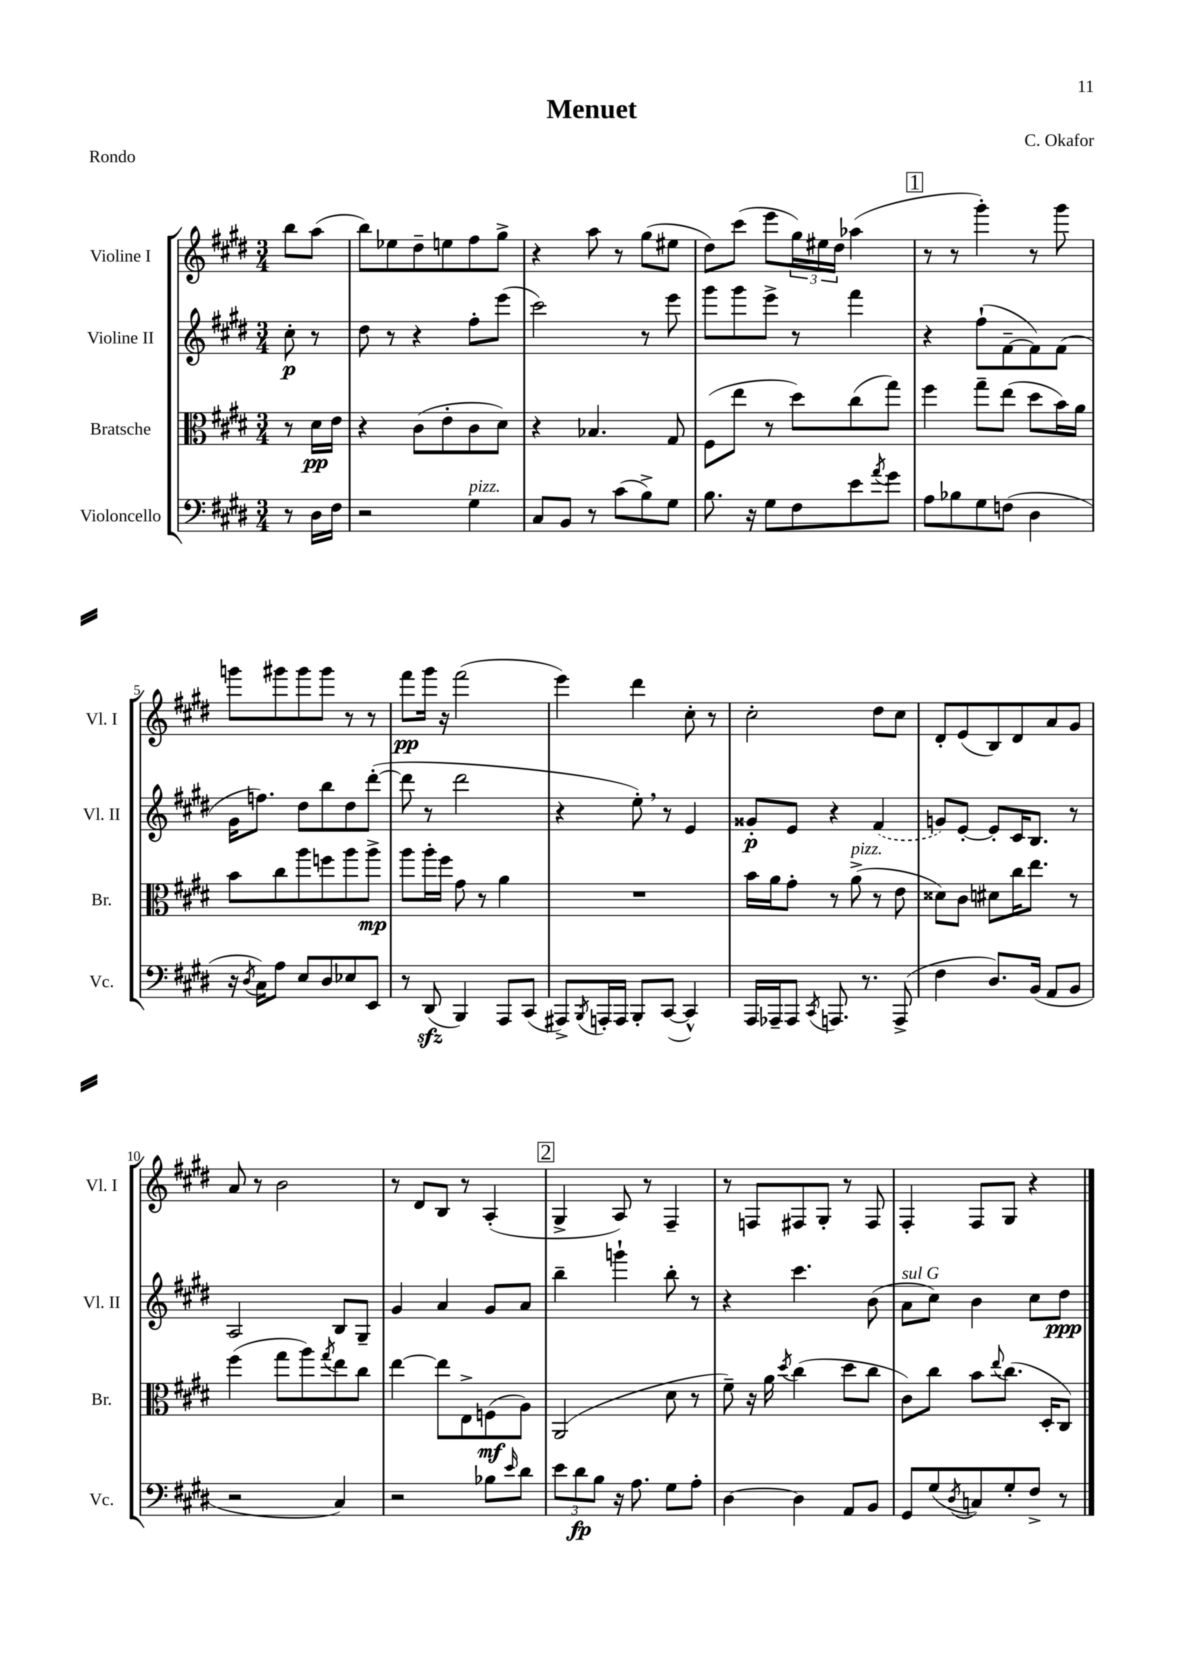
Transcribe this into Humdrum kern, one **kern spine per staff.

**kern	**kern	**kern	**kern
*staff4	*staff3	*staff2	*staff1
*clefF4	*clefC3	*clefG2	*clefG2
*k[f#c#g#d#]	*k[f#c#g#d#]	*k[f#c#g#d#]	*k[f#c#g#d#]
*M3/4	*M3/4	*M3/4	*M3/4
8r	8r	8cc#'	8bb
16D#	16d#	8r	(8aa
16F#	16e	.	.
=	=	=	=
2r	4r	8dd#	8bb)
.	.	8r	8ee-
.	(8c#	4r	8dd#~
.	8e'	.	8ee
4G#	8c#	8ff#'	8ff#
.	8d#)	(8eee	8gg#^
=	=	=	=
8C#	4r	2ccc#)	4r
8BB	.	.	.
8r	4.B-	.	8aa
(8c#	.	.	8r
8B^)	.	8r	(8gg#
8G#	8G#	8eee	8ee#
=	=	=	=
8.B	(8F#	8ggg#	8dd#)
.	8ee	8ggg#	(8ccc#
16r	.	.	.
8G#	8r	8eee^	8eee
8F#	8dd#)	8r	24gg#)
.	.	.	24ee#
.	.	.	24dd#
8e	(8cc#	4fff#	(4aa-
8qa	.	.	.
8g#	8gg#)	.	.
=	=	=	=
8A	4ff#	4r	8r
8B-	.	.	8r
8G#	8gg#~	(8ff#`	4ggg#')
(8F	(8ee	[8f#~	.
4D#	8dd#	8f#])	8r
.	16b)	(8f#	8ggg#
.	16a	.	.
=	=	=	=
16r	8b	16g#	8ggg
8qD#	.	.	.
16C#)	.	8.ff)	.
8A	8cc#	.	8ggg#
8E	8aa	8dd#	8ggg#
8D#	8ff	8bb	8ggg#
8E-	8aa	8dd#	8r
8EE	8aa^	([8ddd#'	8r
=	=	=	=
8r	8aa	8ddd#]	8fff#
(8DD#	16aa'	8r	16ggg#
.	16ff#	.	16r
4BBB)	8g#	2ddd#	(2fff#
.	8r	.	.
8AAA	4a	.	.
(8CC#	.	.	.
=	=	=	=
8AAA#^)	2.r	4r	4eee)
8qBBB	.	.	.
16AAA'	.	.	.
16AAA	.	.	.
8BBB'	.	8ee')	4ddd#
([8CC#	.	8r	.
4CC#^^])	.	4e	8cc#'
.	.	.	8r
=	=	=	=
16AAA	16b	8g##'	2cc#'
16AAA-~	16a	.	.
8AAA-	8g#'	8e	.
8qCC#	.	.	.
8.AAA	8r	4r	.
.	(8a^	.	.
8.r	.	.	.
.	8r	(4f#	8dd#
(8AAA^	8e	.	8cc#
=	=	=	=
4F#	8d##)	8g)	8d#'
.	8c#	[8e'	(8e
8.D#)	8d#	8e']	8B)
.	16cc#	16c#	8d#
(16BB	8.ee	8.B	.
8AA	.	.	8a
8BB	8r	8r	8g#
=	=	=	=
2r	(4ff#	2A	8a
.	.	.	8r
.	8gg#	.	2b
.	8aa)	.	.
.	8qgg#	.	.
4C#)	8ee	8B	.
.	8cc#	8G#~	.
=	=	=	=
2r	[4ee	4g#	8r
.	.	.	8d#
.	8ee]	4a	8B
.	8E^	.	8r
8B-	(8F	8g#	(4A'
16qqe	.	.	.
8d#	8A)	8a	.
=	=	=	=
12e	(2AA	4bb~	4G#^
12d#	.	.	.
12B	.	.	.
16r	.	4ggg`	8A)
8.A	.	.	.
.	.	.	8r
8G#	8d#	8bb'	4F#~
8A'	8r	8r	.
=	=	=	=
[4D#	8f#~)	4r	8r
.	16r	.	8F
.	16a	.	.
.	8qdd#	.	.
4D#]	(4cc#	4.ccc#	8F#
.	.	.	8G#'
8AA	8dd#	.	8r
8BB	8cc#	(8b	8F#
=	=	=	=
8GG#	8c#)	8a	4F#'
(8G#	8cc#	8cc#)	.
8qD#	.	.	.
8C)	8b	4b	8F#
.	8qqee	.	.
8G#'	(8.cc#	.	8G#
8F#^	.	8cc#	4r
.	16D#'	.	.
8r	8C#)	8dd#	.
==	==	==	==
*-	*-	*-	*-
